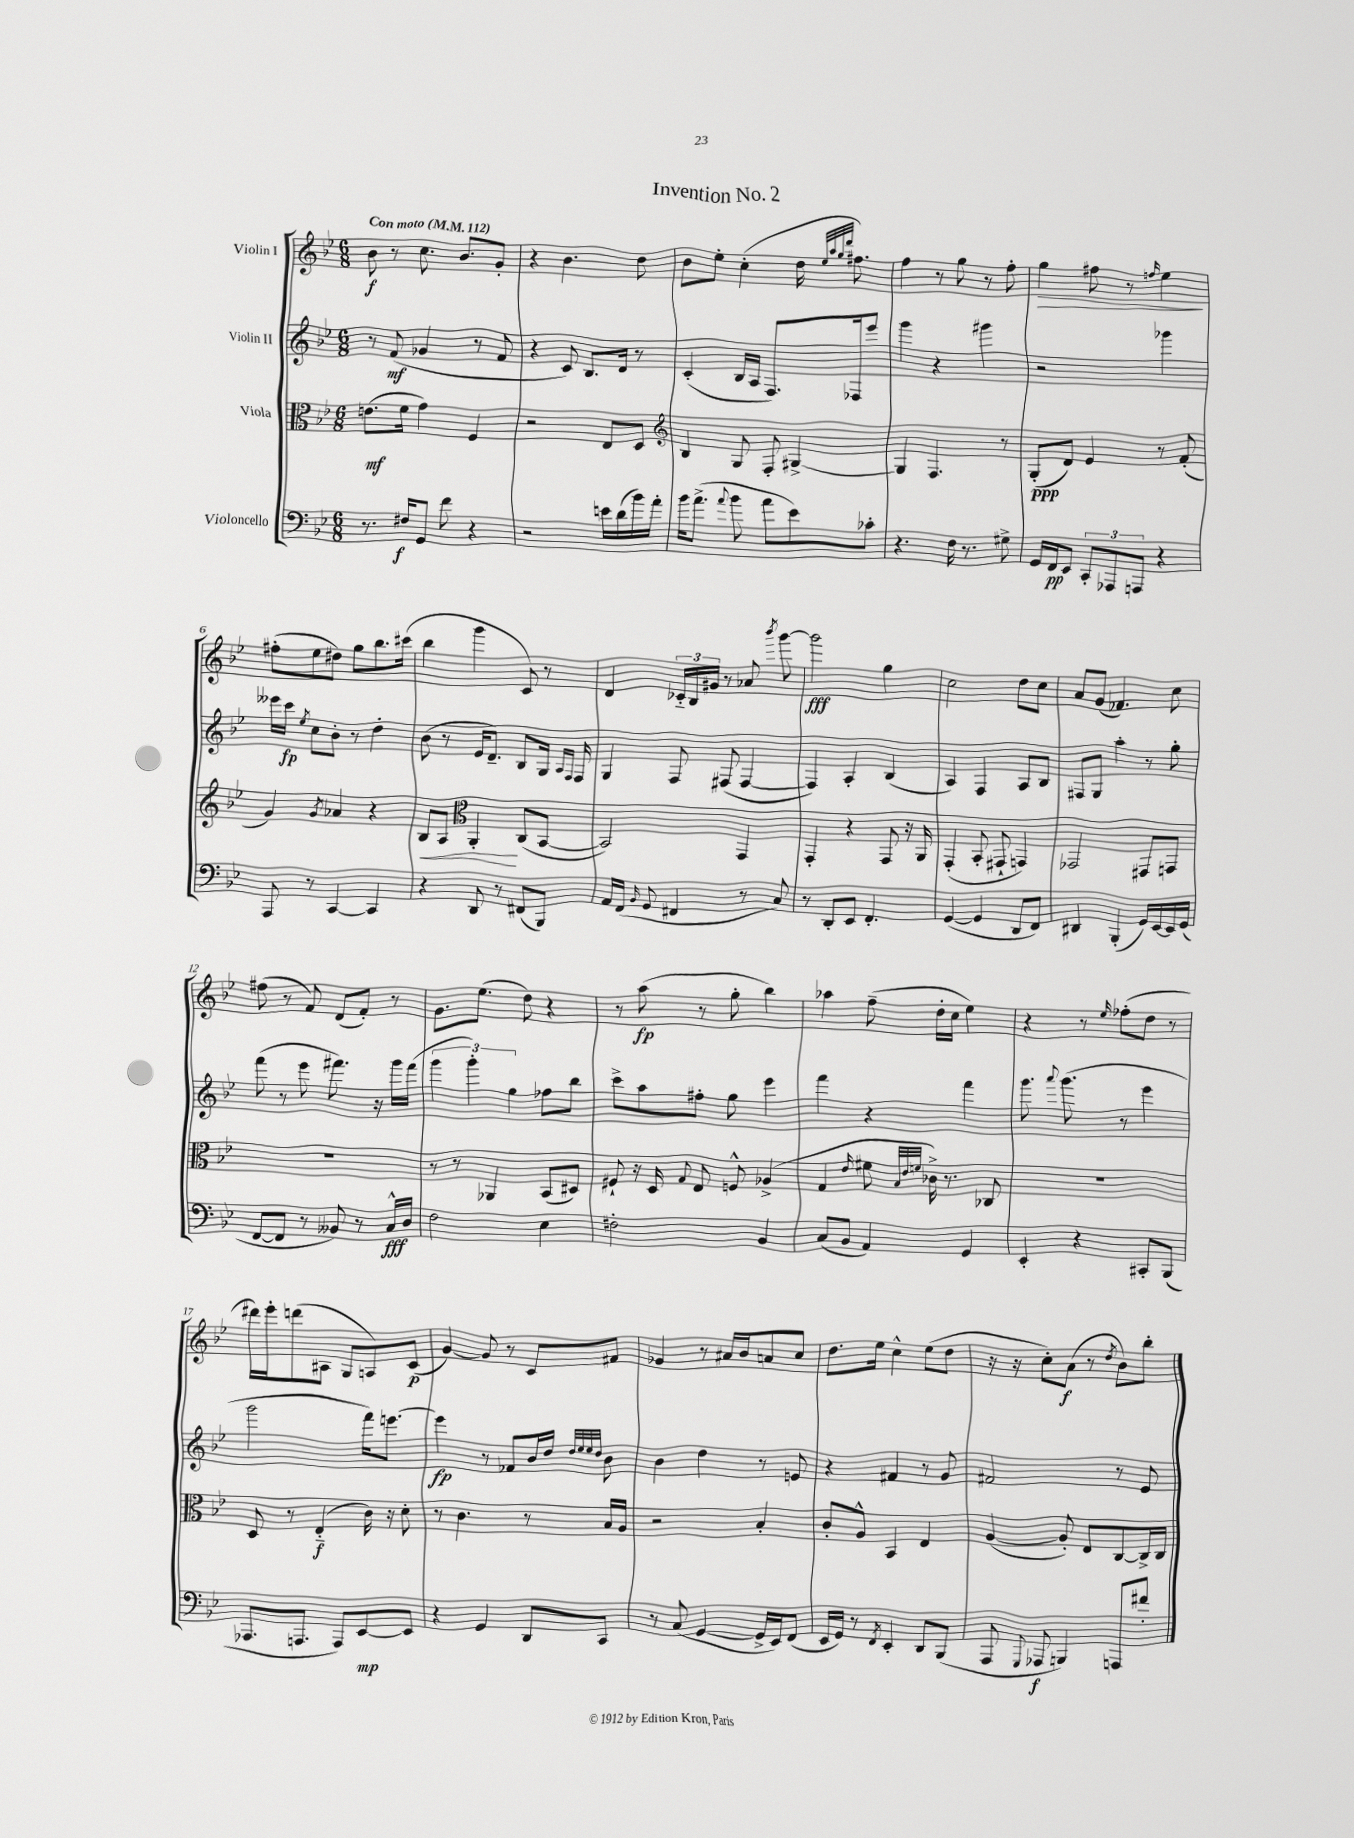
\header { title = "Invention No. 2" }
<<
\new StaffGroup <<
\new Staff = "s0" \with { instrumentName = "Violin I" } {
    \clef treble \key bes \major \numericTimeSignature \time 6/8 \tempo "Con moto" 4 = 112
    \autoBeamOff bes'8\f r8 c''8. bes'8.[ g'8]-. |
    r4 bes'4. d''8 |
    bes'8[ ees''8]-. c''4-.( d''16 \grace { ees''32[ a''32 g''32 d'''32] } fis''8.) |
    f''4 r8 g''8 r8 f''8-. |
    g''4\> fis''8 r8 \grace { f''16 } ees''4\! |
    fis''8[-.( ees''8 dis''8]) g''8[ bes''8. cis'''16]( |
    bes''4 g'''4 c'8) r8 |
    d'4 \tuplet 3/2 { ces'16[-_ bes16 gis'16] } r8 aes'8 \acciaccatura { bes'''8 } g'''8~ |
    g'''2\fff g''4 |
    c''2 d''8[ c''8] |
    a'8[ g'8]( fes'4.) c''8 |
    fis''8( r8 f'8) d'8[( f'8]-.) r8 |
    g'8.[ ees''8.]( d''8) r4 |
    r8 a''8\fp( r8 g''8-. bes''4) |
    aes''4 f''8--( d''16[-. c''16] ees''4) |
    r4 r8 \grace { ees''16 } fes''8[-.( d''8] r8 |
    dis'''16[) ees'''16-. d'''8( ais8] g8[ a8) c'8]\p( |
    g'4~) g'8 r8 c'8[ fis'8] |
    ges'4 r8 ais'16[ bes'16 a'8 c''8] |
    d''8.[ ees''16] c''4-^ ees''8[( d''8] |
    r16 r16 c''8[-.) a'8]\f( r8 \acciaccatura { d''8 } bes'8[) bes''8]-. \bar "|." |
}
\new Staff = "s1" \with { instrumentName = "Violin II" } {
    \clef treble \key bes \major \numericTimeSignature \time 6/8
    \autoBeamOff r8 f'8\mf( ges'4 r8 f'8 |
    r4 c'8) bes8.[ d'16] r8 |
    c'4-.( bes16[ a16] f8.[) fes16 ees'''8] |
    g'''4 r4 gis'''4 |
    r2 ges'''4 |
    eeses'''16[ c'''16]\fp \acciaccatura { ees''8 } c''8[ bes'8]-. r8 d''4-. |
    bes'8( r8 ees'16[ d'8.]--) bes8[ g16] \grace { a16[ f16] } f16 |
    g4 f8 fis8( fis4~ |
    fis4) a4-. bes4( |
    a4) f4 a8[ bes8] |
    fis8[ g8] a''4-. r8 g''8-. |
    f'''8( r8 ees'''8 fis'''8.) r16 g'''16[ fis'''16]( |
    \tuplet 3/2 { g'''4 g'''4-.) g''4 } fes''8[ bes''8] |
    c'''8[-> a''8 fis''8]-. g''8 ees'''4 |
    f'''4 r4 f'''4 |
    g'''8. \appoggiatura { a'''8 } g'''8.( r8 ees'''4 |
    g'''2 f'''16[) e'''8.]~ |
    e'''4\fp r8 fes'8[ bes'16 d''16] \grace { d''32[ ees''32 ees''32 d''32] } bes'8 |
    bes'4 d''4 r8 e'8 |
    r4 fis'4 r8 g'8 |
    fis'2 r8 ees'8 \bar "|." |
}
\new Staff = "s2" \with { instrumentName = "Viola" } {
    \clef alto \key bes \major \numericTimeSignature \time 6/8
    \autoBeamOff e'8.[\mf( f'16] g'4) f4 |
    r2 ees8[ d8] |
    \clef treble bes4 g8 f8-. gis4~-> |
    gis4 f4. r8 |
    g8[-.\ppp( d'8]) ees'4 r8 f'8-.( |
    g'4) \acciaccatura { g'8 } aes'4 r4 |
    bes8[\< a8] \clef alto a,4-.\! c8[( bes,8]~ |
    bes,2) g,4 |
    g,4-. r4 g,8 r16 a,16 |
    g,4-.( bes,8-. gis,8-! g,4) |
    ges,2 gis,8[ g,8] |
    R2. |
    r8 r8 aes,4 bes,8[( dis8]) |
    fis8-! r16 d16 \appoggiatura { g8 } ees8 f8-^ aes4->( |
    g4 \grace { ees'16 } fis'8 \grace { bes32[ ees'32 f'32] } ces'16->) r8. ces8 |
    R2. |
    d8 r8 ees4-_\f( c'16) r16 d'8-. |
    r8 c'4. r8 bes16[ a16] |
    r2 bes4-. |
    c'8[-. a8]-^ bes,4 ees4 |
    a4~( a8-.) ees8[ c8~ c16-> c16] \bar "|." |
}
\new Staff = "s3" \with { instrumentName = "Violoncello" } {
    \clef bass \key bes \major \numericTimeSignature \time 6/8
    \autoBeamOff r8. fis16[\f g,8] f'8 r4 |
    r2 e'16[ d'16( bes'16) a'16]-. |
    bes'16[ a'8.]->( \appoggiatura { a'8 } bes'8 a'8[ ees'8) ces'8]-. |
    r4. f16 r8. gis8-> |
    g,16[ f,16\pp ees,8] \tuplet 3/2 { c,8[-. aes,,8 a,,8] } r4 |
    a,,8 r8 c,4~ c,4 |
    r4 d,8 r8 fis,8[( bes,,8]) |
    a,16[ f,16]( \grace { bes,16 } g,8 fis,4 r8 c8) |
    r8 d,8[-. ees,8] f,4.-. |
    g,4~( g,4 d,8[ f,8]) |
    dis,4 bes,,4-.( g,16[) ees,16~ ees,16 g,16]( |
    f,8[~ f,8] r8 beses,8) r8 c16[-^\fff d16] |
    f2 ees4 |
    fis2-. bes,4 |
    c8[( bes,8] a,4) g,4 |
    ees,4-. r4 cis,8[-. bes,,8]( |
    aes,,8.[ a,,8.] a,,8[) ees,8~\mp ees,8] |
    r4 g,4 d,8[ c,8] |
    r8 c8( g,4~ g,16[-> ees,16) f,8]( |
    ees,16[ g,16]) r8 \acciaccatura { f,8 } ees,4-. d,8[ bes,,8]( |
    a,,8 \appoggiatura { g,,8 } aes,,8\f b,,4) a,,8[ fis'8]-. \bar "|." |
}
>>
>>
